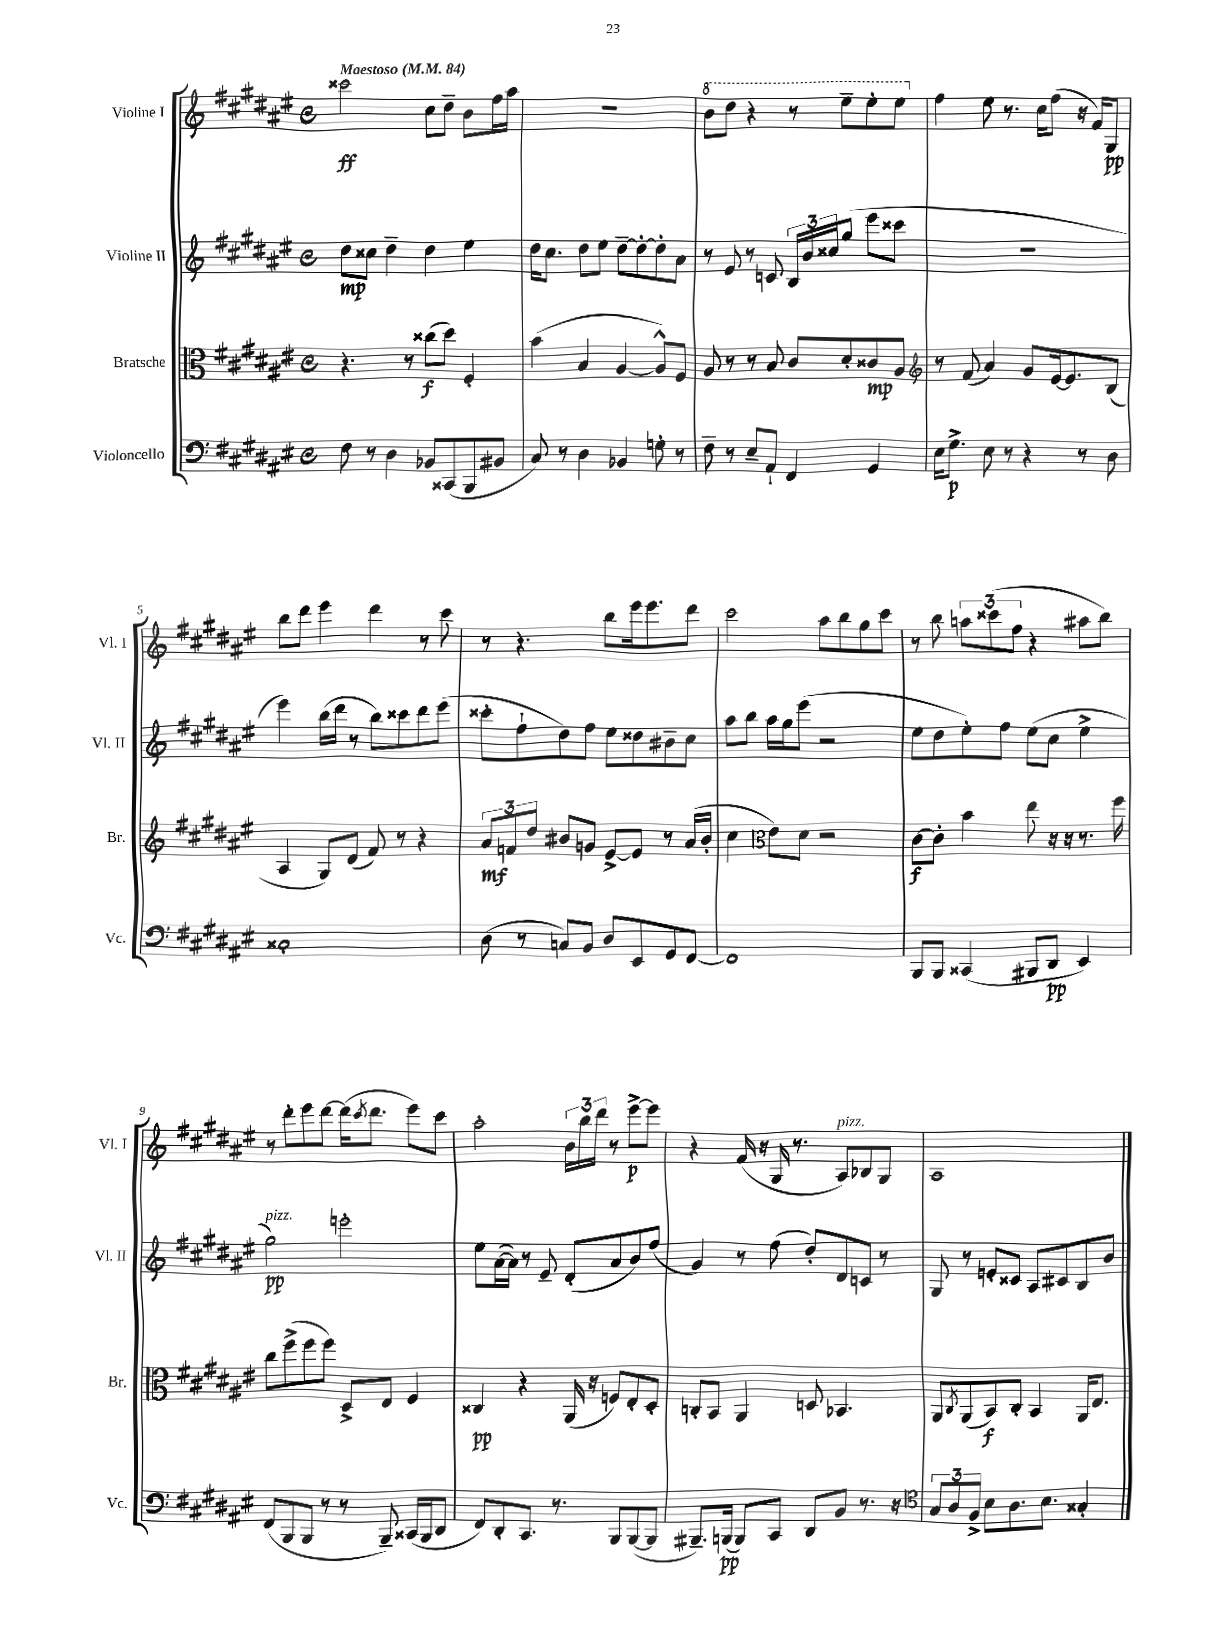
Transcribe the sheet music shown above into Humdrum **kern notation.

**kern	**dynam	**kern	**dynam	**kern	**dynam	**kern	**dynam
*part4	*part4	*part3	*part3	*part2	*part2	*part1	*part1
*staff4	*staff4	*staff3	*staff3	*staff2	*staff2	*staff1	*staff1
*I"Violoncello	*	*I"Bratsche	*	*I"Violine II	*	*I"Violine I	*
*I'Vc.	*	*I'Br.	*	*I'Vl. II	*	*I'Vl. I	*
*clefF4	*	*clefC3	*	*clefG2	*	*clefG2	*
*k[f#c#g#d#a#e#]	*	*k[f#c#g#d#a#e#]	*	*k[f#c#g#d#a#e#]	*	*k[f#c#g#d#a#e#]	*
*M4/4	*	*M4/4	*	*M4/4	*	*M4/4	*
*met(c)	*	*met(c)	*	*met(c)	*	*met(c)	*
*MM84	*	*MM84	*	*MM84	*	*MM84	*
=1	=1	=1	=1	=1	=1	=1	=1
!	!	!	!	!	!	!LO:TX:a:B:t=Maestoso	!
8F#\	.	4.r	.	8dd#\L	mp	2ccc##X\	ff
8r	.	.	.	8cc##X\J	.	.	.
4D#\	.	.	.	4dd#~\	.	.	.
.	.	8r	.	.	.	.	.
8BB-X/L	.	(8cc##X\L	f	4dd#\	.	8cc#\L	.
(8CC##X/	.	8dd#\J)	.	.	.	8dd#~\J	.
8BBB/	.	4F#'/	.	4ee#\	.	8b\L	.
8BB#X/J	.	.	.	.	.	16ff#\L	.
.	.	.	.	.	.	16aa#\JJ	.
=2	=2	=2	=2	=2	=2	=2	=2
8C#/)	.	(4b\	.	16dd#\KL	.	1r	.
.	.	.	.	8.cc#\J	.	.	.
8r	.	.	.	.	.	.	.
4D#\	.	4B/	.	8dd#\L	.	.	.
.	.	.	.	8ee#\J	.	.	.
4BB-X/	.	[4A#/	.	[8dd#~\L	.	.	.
.	.	.	.	8dd#'\_	.	.	.
8Gn'\	.	8A#^^/L])	.	8dd#'\]	.	.	.
8r	.	8F#/J	.	8a#\J	.	.	.
=3	=3	=3	=3	=3	=3	=3	=3
*	*	*	*	*	*	*8va	*
8F#~\	.	8A#/	.	8r	.	8bb\L	.
8r	.	8r	.	8e#/	.	8ddd#\J	.
8E#~/L	.	8r	.	8r	.	4r	.
8AA#`/J	.	8B/	.	8cn/	.	.	.
4FF#/	.	8c#/L	.	24B/LL	.	8r	.
.	.	.	.	24b/	.	.	.
.	.	.	.	24cc##X/J	.	.	.
.	.	8d#'/	.	(8gg#/J	.	8eee#~\L	.
4GG#/	.	8c##X/	mp	8eee#\L	.	8eee#'\	.
.	.	8A#/J	.	8ccc##X\J	.	8eee#\J	.
=4	=4	=4	=4	=4	=4	=4	=4
*	*	*clefG2	*	*	*	*	*
*	*	*	*	*	*	*X8va	*
16E#\KL	.	8r	.	1r	.	4ff#\	.
8.G#^\J	p	.	.	.	.	.	.
.	.	(8f#/	.	.	.	.	.
8E#\	.	4a#/)	.	.	.	8ee#\	.
8r	.	.	.	.	.	8.r	.
4r	.	8g#/L	.	.	.	.	.
.	.	.	.	.	.	16cc#\KL	.
.	.	[16e#/k	.	.	.	(8ff#\J	.
.	.	8.e#/]	.	.	.	.	.
8r	.	.	.	.	.	16r	.
.	.	.	.	.	.	16f#/KL)	.
8D#\	.	(8B/J	.	.	.	8G#/J	pp
!!LO:LB:g=z
=5	=5	=5	=5	=5	=5	=5	=5
1C##X'	.	4A#/	.	4eee#\)	.	8bb\L	.
.	.	.	.	.	.	8ddd#\J	.
.	.	8G#/L)	.	(16bb\LL	.	4eee#\	.
.	.	.	.	16ddd#\JJ	.	.	.
.	.	(8d#/J	.	8r	.	.	.
.	.	8f#/)	.	8bb\L)	.	4ddd#\	.
.	.	8r	.	8ccc##X\	.	.	.
.	.	4r	.	8ddd#\	.	8r	.
.	.	.	.	(8eee#\J	.	8ccc#\	.
=6	=6	=6	=6	=6	=6	=6	=6
(8D#\	.	12a#/L	mf	8ccc##X'\L	.	8r	.
.	.	12fn/	.	.	.	.	.
8r	.	.	.	8ff#`\	.	4.r	.
.	.	12dd#/J	.	.	.	.	.
8Cn/L)	.	8b#X/L	.	8dd#\)	.	.	.
8BB/J	.	8gn/J	.	8ff#\J	.	.	.
8D#/L	.	[8e#^/L	.	8ee#\L	.	8bb\L	.
8EE#/	.	8e#/J]	.	8dd##X\	.	16eee#\k	.
.	.	.	.	.	.	8.eee#\	.
8GG#/	.	8r	.	8b#X~\	.	.	.
[8FF#/J	.	(16a#/LL	.	8cc#\J	.	8ddd#\J	.
.	.	16b#'/JJ	.	.	.	.	.
=7	=7	=7	=7	=7	=7	=7	=7
1FF#]	.	4cc#\	.	8aa#\L	.	2ccc#\	.
.	.	.	.	8bb\J	.	.	.
*	*	*clefC3	*	*	*	*	*
.	.	8e#\L)	.	16aa#\LL	.	.	.
.	.	.	.	16gg#\J	.	.	.
.	.	8d#\J	.	(8eee#\J	.	.	.
.	.	2r	.	2r	.	8aa#\L	.
.	.	.	.	.	.	8bb\	.
.	.	.	.	.	.	8gg#\	.
.	.	.	.	.	.	8ccc#\J	.
=8	=8	=8	=8	=8	=8	=8	=8
8BBB/L	.	[8c#\L	f	8ee#\L	.	8r	.
8BBB/J	.	8c#'\J]	.	8dd#\	.	8bb\	.
(4CC##X/	.	4b\	.	8ee#'\)	.	12aan\L	.
.	.	.	.	.	.	(12ccc##X\	.
.	.	.	.	8ff#\J	.	.	.
.	.	.	.	.	.	12ff#\J	.
8BBB#X/L	.	8ee#\	.	(8ee#\L	.	4r	.
8DD#/J	pp	16r	.	8cc#\J	.	.	.
.	.	16r	.	.	.	.	.
4EE#/)	.	8.r	.	4ee#^\	.	8aa#X\L	.
.	.	.	.	.	.	8bb\J)	.
.	.	16ff#\	.	.	.	.	.
!!LO:LB:g=z
=9	=9	=9	=9	=9	=9	=9	=9
!	!	!	!	!LO:TX:a:i:t=pizz.	!	!	!
(8FF#/L	.	8cc#\L	.	2gg#\)	pp	8r	.
8BBB/	.	(8ff#^\	.	.	.	8ddd#'\L	.
8BBB/J	.	8ff#\	.	.	.	8eee#\	.
8r	.	8ff#\J)	.	.	.	[8ddd#\J	.
8r	.	8D#^/L	.	2eeen'\	.	(16ddd#\KL]	.
.	.	.	.	.	.	8qccc#/	.
.	.	.	.	.	.	8.ddd#\J	.
8BBB~/)	.	8E#/J	.	.	.	.	.
(16CC##X/LL	.	4F#/	.	.	.	8eee#\L)	.
16BBB/J	.	.	.	.	.	.	.
8DD#/J	.	.	.	.	.	8ccc#\J	.
=10	=10	=10	=10	=10	=10	=10	=10
8FF#/L)	.	4C##X/	pp	8ee#\L	.	2aa#'\	.
8DD#'/	.	.	.	([16a#\L	.	.	.
.	.	.	.	16a#\JJ])	.	.	.
8.CC#/J	.	4r	.	8r	.	.	.
.	.	.	.	8e#~/	.	.	.
8.r	.	.	.	.	.	.	.
.	.	(16AA#/	.	(8d#'/L	.	24b\LL	.
.	.	.	.	.	.	24bb\	.
.	.	16r	.	.	.	.	.
.	.	.	.	.	.	24ddd#\JJ	.
8BBB/L	.	8Fn/L)	.	8a#/	.	8r	.
([8BBB/	.	8E#'/	.	8b/)	.	[8eee#^\L	p
8BBB/J]	.	8D#'/J	.	(8ff#/J	.	8eee#\J]	.
=11	=11	=11	=11	=11	=11	=11	=11
8.BBB#X~/L)	.	8Cn'/L	.	4g#/)	.	4r	.
.	.	8BB/J	.	.	.	.	.
(16BBBn/Jk	pp	.	.	.	.	.	.
8BBB/L)	.	4AA#/	.	8r	.	(16f#/	.
.	.	.	.	.	.	16r	.
8CC#/J	.	.	.	(8ff#\	.	16G#/	.
.	.	.	.	.	.	8.r	.
8DD#/L	.	8Dn/	.	8dd#'/L)	.	.	.
!	!	!	!	!	!	!LO:TX:a:i:t=pizz.	!
8BB/J	.	4.BB-X/	.	8d#/	.	8A#/L)	.
8.r	.	.	.	8cn/J	.	8B-X/	.
.	.	.	.	8r	.	8G#/J	.
16r	.	.	.	.	.	.	.
=12	=12	=12	=12	=12	=12	=12	=12
*clefC4	*	*	*	*	*	*	*
12G#/L	.	8AA#/L	.	8G#/	.	1A#	.
12A#/	.	.	.	.	.	.	.
.	.	8qC#/	.	.	.	.	.
.	.	(8AA#/	.	8r	.	.	.
12F#^/J	.	.	.	.	.	.	.
8B\L	.	8BB/)	f	8en'/L	.	.	.
8.A#\	.	8C#'/J	.	8c##X/J	.	.	.
.	.	4BB/	.	8A#/L	.	.	.
8.B\J	.	.	.	.	.	.	.
.	.	.	.	8c#X/	.	.	.
4G##X'/	.	16AA#/KL	.	8B/	.	.	.
.	.	8.E#/J	.	.	.	.	.
.	.	.	.	8b/J	.	.	.
==	==	==	==	==	==	==	==
*-	*-	*-	*-	*-	*-	*-	*-
